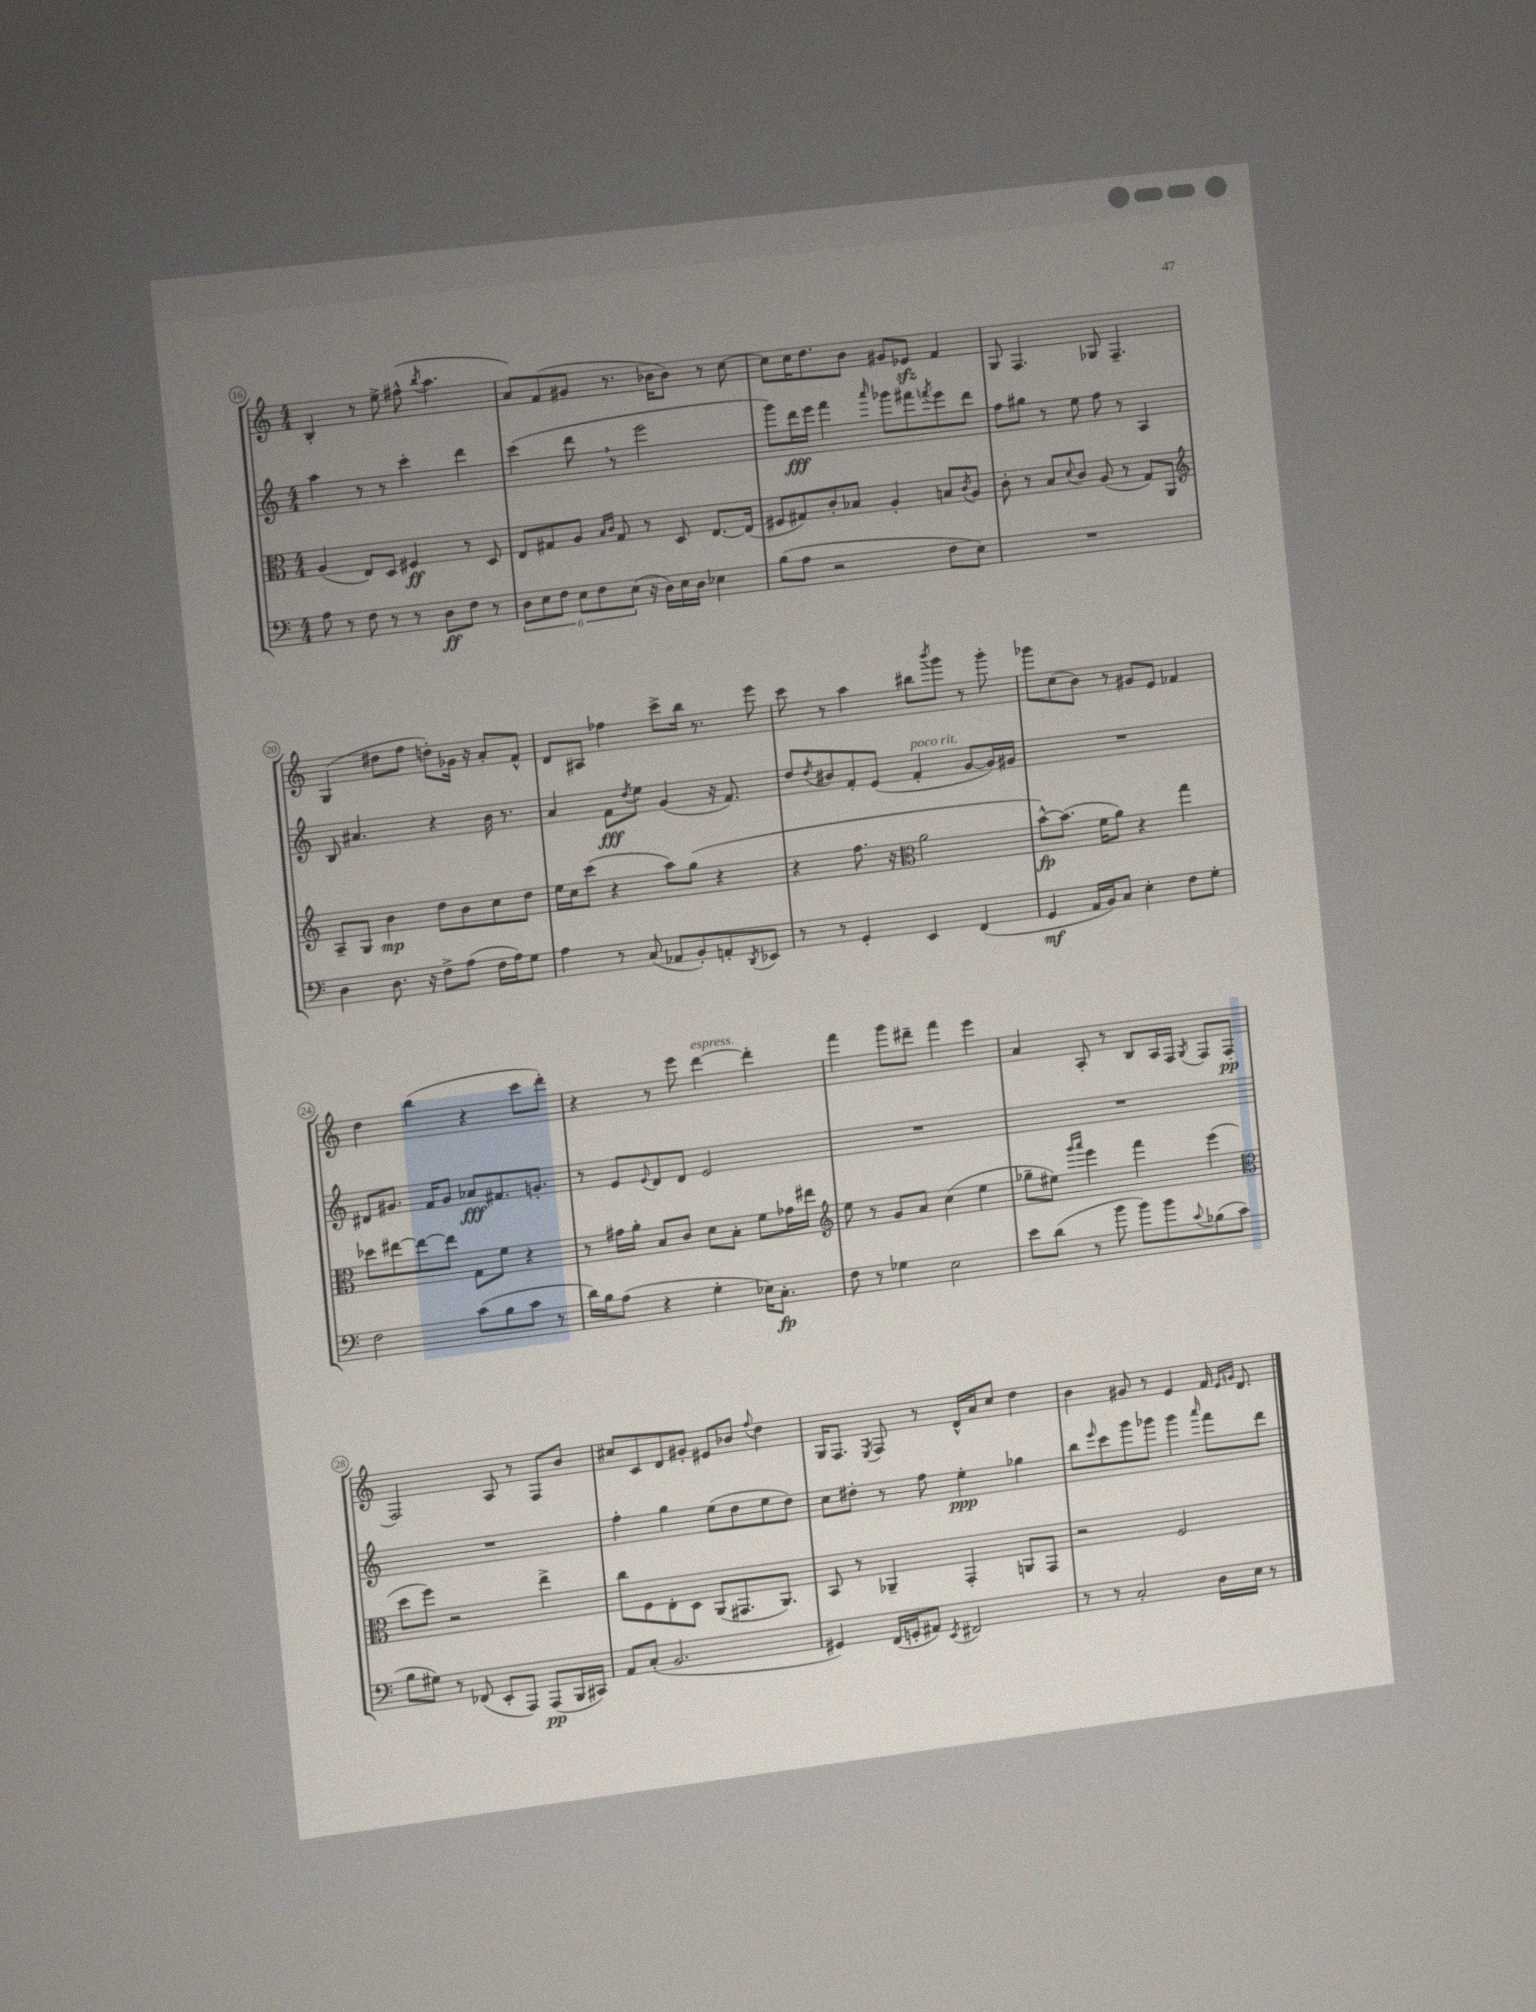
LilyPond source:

<<
\new StaffGroup <<
\new Staff = "s0" {
    \clef treble \key c \major \numericTimeSignature \time 4/4
    b4-. r8 e''8-> fis''8-^( \acciaccatura { b''8 } a''4. |
    a'8) f'8( gis'8 r8. bes'16 bes'8) r8 c''8~ |
    c''8 c''16 d''8. b'8 gis'8 ees'8\sfz f'4 |
    g8 f4. ges8 f4.-- |
    g4( dis''8 f''8 d''8-.) ges'16 r16 a'8-. f'8-^ |
    d'8 ais8 fes''4 c'''8-> b''16 r8. e'''8 |
    c'''8 r8 a''4 bis''8 \acciaccatura { b'''8 } g'''8 r8 g'''8-. |
    ges'''8 c''8( b'8) r8 gis'8 e'8 fes'4 |
    d''4 b''4( r4 c'''8 d'''8-.) |
    r4 r8 e'''8 d'''4~^\markup { \italic "espress." } d'''4-. |
    f'''4 g'''8 dis'''8-- f'''4 e'''4 |
    a'4 a8-. r8 b8 a16 f16 \acciaccatura { g8 } f8 f8\pp( |
    f2) a8 r8 f8 b'8 |
    cis''8 c'8 d'8 gis'8-. eis'8 bes'8 \appoggiatura { f''8 } d''4 |
    g16 f8. \acciaccatura { e8 } f8 r8 d'16-^ a'16 c''8 d''4 |
    b'4 gis'8 r8 e'4 f'16 \grace { e'16 g'16 } d'8. \bar "|." |
}
\new Staff = "s1" {
    \clef treble \key c \major \numericTimeSignature \time 4/4
    a''4 r8 r8 c'''4-. d'''4 |
    c'''4( d'''8 \breathe r8 e'''2 |
    g'''8) d'''16\fff e'''16 f'''4 \grace { a'''16 } ges'''8 fis'''8 \acciaccatura { f'''8 } e'''8 d'''8 |
    f''8 gis''8 r8 e''8 f''8 r8 a4 |
    b8 ais'4. r4 b'16 r8. |
    a'4 f'8\fff \acciaccatura { d''8 } e''8 g'4( r16 f'8.) |
    d''8 \acciaccatura { d''8 } bis'8 f'8-. e'8( f'4-.^\markup { \italic "poco rit." } g'8~ g'16) gis'16 |
    R1 |
    dis'8 gis'8. f'16 gis'8 aes'8\fff fis'8. g'8.-. |
    r8 e'8 \appoggiatura { e'8 } d'8 d'8 e'2 |
    R1 |
    R1 |
    R1 |
    f''4-. g''4 e''8( d''8 e''8 d''8) |
    c''8 dis''8-. r8 f''8 e''4-.\ppp ges''4 |
    b''8 \grace { e'''16 } c'''8 g'''8 ges'''8 ges'''4 \grace { a'''16 } f'''8 d'''8 \bar "|." |
}
\new Staff = "s2" {
    \clef alto \key c \major \numericTimeSignature \time 4/4
    a4( e8) d8 fis4\ff r8 d8 |
    e8 gis8 a8 \grace { b16 c'16 } gis8 r8 d8 e8.~ e16( |
    fis8 gis8) c'8-. bes8 a4-. b8 \acciaccatura { c'8 } a8 |
    c'8-. r8 b8 \appoggiatura { d'8 } c'8 a8( r8 g8) a,8 |
    \clef treble a8-- g8 b'4\mp d''8 b'8 c''8 d''8 |
    e''16 c''16 c'''8( r4 a''8) g''8( r4 |
    r4 f''8. r16 \clef alto a'2 |
    b'8~-^\fp) b'8.( f'16 a'8) r4 g''4 |
    des''8 eis''8~ eis''8~ eis''8 g8 f'8 r4 |
    r8 gis'16 a'16-. b8 c'8 d'8 b8-. f'8 ges'16 eis''16 |
    \clef treble e''8 r8 g'8 a'8 c''4( e''4 |
    ges''8-- eis''8) \grace { g'''16 a'''16 } e'''4 f'''4 e'''4( |
    \clef alto d''8 f''8) r2 e''4-> |
    c''8 f8 e8-. d8 a,8( gis,8. a,8.) |
    b,8 r8 aes,4-- g,4-. a,8 g,8 |
    r2 f2 \bar "|." |
}
\new Staff = "s3" {
    \clef bass \key c \major \numericTimeSignature \time 4/4
    a8 r8 f8 r8 r8 d8\ff f8 r8 |
    \tuplet 6/4 { d8 e8 f8 e8 f8 e8( } r16 d16) e16 d16 ees4 |
    b8( a8 r2 f8 e8) |
    R1 |
    d4 d8. r16 f8-> a8( f16 a16) g8 |
    a4 r8 c8( aes,8 b,8-.) a,8-. \acciaccatura { d,8 } ees,8 |
    r8 r8 g,4-. e,4 f,4( |
    g,4\mf a,16 b,16) c8 e4-. f8 g8-. |
    f2 c'8( b8 c'8 r8 |
    d'16) b16 a8( r4 g4-. ees16) c8.-.\fp |
    f8 r8 ges4 e2 |
    e'8 d'8( r8 b'8 b'8) b'8 \appoggiatura { c'8 } bes8( c'8 |
    b8 gis8) r8 fes,8( e,8-. a,,8) a,,8\pp( b,,16 cis,16) |
    a,8 c8-.( b,2. |
    gis,4) f,16( g,16-. ais,8) \acciaccatura { e,8 } fis,2 |
    r8 r8 c2-. d16 e16 r8 \bar "|." |
}
>>
>>
\layout { \context { \Score currentBarNumber = #16 \override BarNumber.stencil = #(make-stencil-circler 0.1 0.3 ly:text-interface::print) } }
